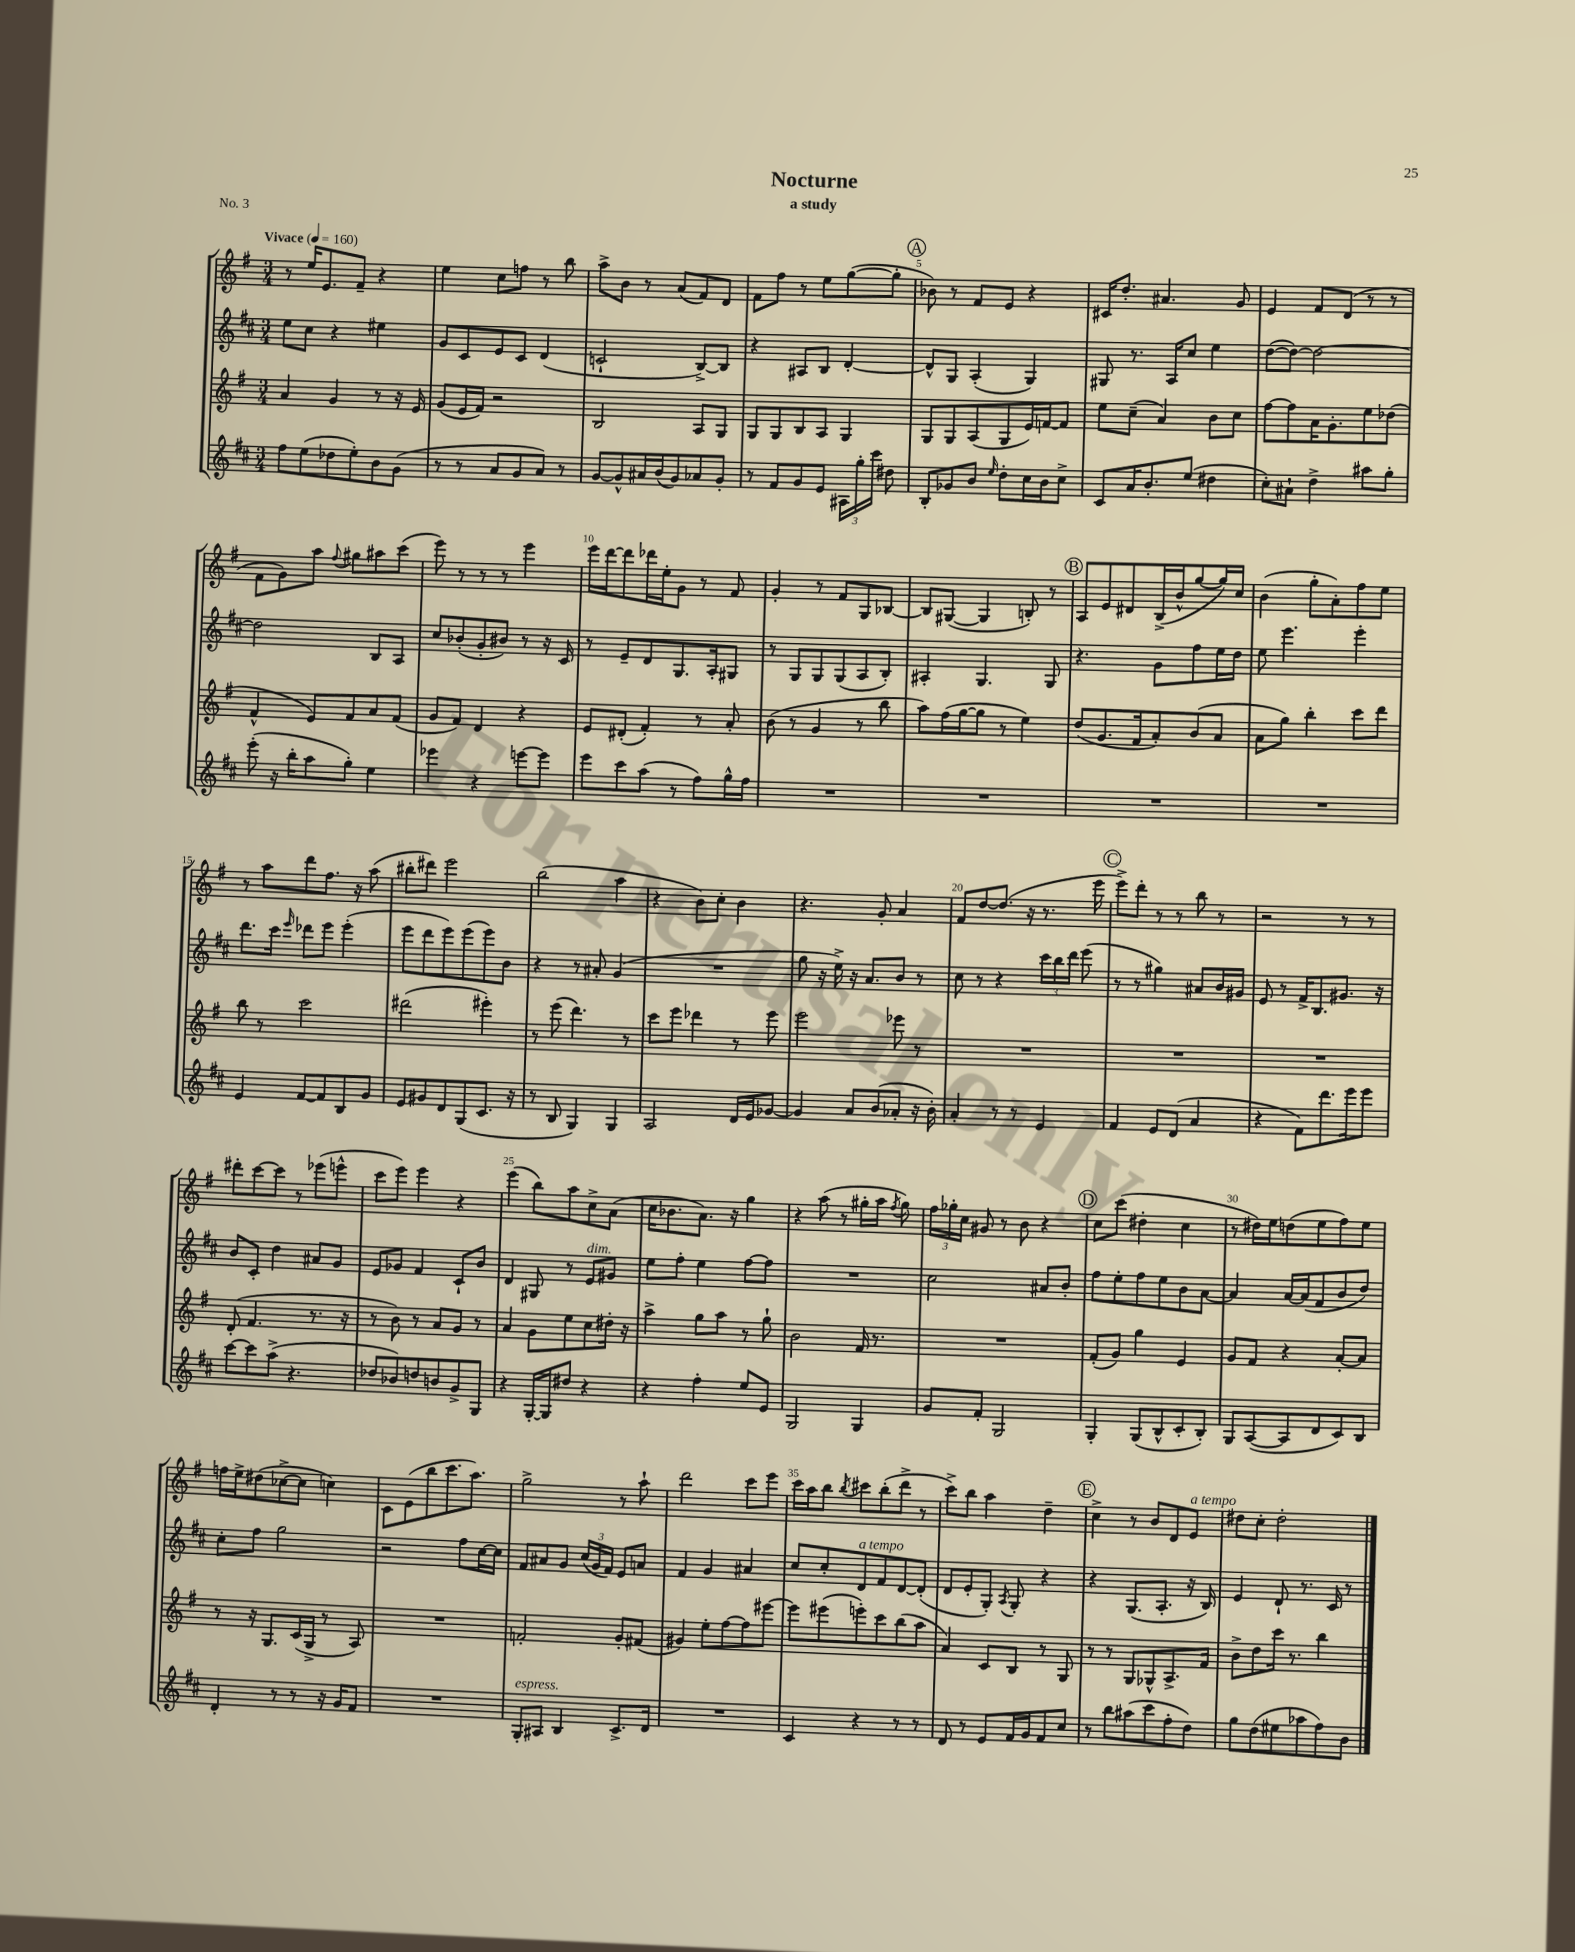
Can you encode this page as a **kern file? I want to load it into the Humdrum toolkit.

**kern	**kern	**kern	**kern
*staff4	*staff3	*staff2	*staff1
*clefG2	*clefG2	*clefG2	*clefG2
*k[f#c#]	*k[f#]	*k[f#c#]	*k[f#]
*M3/4	*M3/4	*M3/4	*M3/4
*MM160	*MM160	*MM160	*MM160
8ff#	4a	8ee	8r
(8ee	.	8cc#	16ee
.	.	.	8.e
8dd-	4g	4r	.
8ee')	.	.	8f#~
8b	8r	4ee#	4r
(8g	16r	.	.
.	16e	.	.
=	=	=	=
8r	(8g	8g	4ee
8r	16e	8c#	.
.	16f#)	.	.
8a	2r	8e	8cc
8g	.	8c#	8ff
8a)	.	(4d	8r
8r	.	.	8bb
=	=	=	=
[8g	2B	2c`	8aa^
8g^^]	.	.	8b
16a#	.	.	8r
(16b	.	.	.
8g)	.	.	(8a
8a-	8A	[8B^)	8f#)
8g'	8G	8B]	8d
=	=	=	=
8r	8G	4r	8f#
8f#	8G	.	8ff#
8g	8B	8A#	8r
8e	8A	8B	8ee
24A#	4G	[4d'	([8gg
24gg'	.	.	.
24ccc#	.	.	.
8dd#	.	.	8gg']
=	=	=	=
8B'	8G	8d^^]	8b-)
8g-	8G	8G	8r
8b	(8A	(4A'	8f#
16qqee	.	.	.
8dd'	8G	.	8e
16cc#	16e)	4G)	4r
16b	[16f	.	.
8cc#^	8f]	.	.
=	=	=	=
8c#	8ee	8G#	16c#
.	.	.	8.dd'
16a	(8cc~	8.r	.
8.b'	.	.	.
.	4a)	.	4.a#
.	.	16A	.
(8ee	.	8cc#	.
4dd#	8b	4ee	.
.	8cc	.	8g
=	=	=	=
8cc#')	[8ff#	([8dd	4e
8a#`	8ff#]	8dd_)	.
4dd^	16a	2dd_	8f#
.	8.g'	.	.
.	.	.	(8d
8aa#	8ee	.	8r
8gg'	(8dd-	.	8r
=	=	=	=
(8eee'	4f#^^	2dd]	8f#
16r	.	.	8g)
16bb'	.	.	.
8aa	8e)	.	8aa
.	.	.	8qqff#
8gg')	8f#	.	8gg#
4ee	8a	8B	8aa#
.	(8f#	8A	(8ccc
=	=	=	=
4eee-	8g	8cc#	8eee)
.	8f#)	(8b-'	8r
4r	4d	8g'	8r
.	.	8b#)	8r
[8eee	4r	8r	4eee
8eee]	.	16r	.
.	.	16c#	.
=	=	=	=
8eee	8e	8r	16eee
.	.	.	[16ddd
8ccc#	(8d#'	8e~	8ddd]
(8aa	4f#')	8d	16ddd-
.	.	.	16ee'
8r	.	8.G	8g
8ff#)	8r	.	8r
.	.	16A'	.
16gg^^	8a'	8G#	8f#
16ff#	.	.	.
=	=	=	=
2.r	(8b	8r	4g'
.	8r	8G	.
.	4g	8G	8r
.	.	(8G	8f#
.	8r	8A	8G
.	8bb	8B')	[8B-
=	=	=	=
2.r	8aa)	4A#'	8B-]
.	(16ff#	.	([8G#
.	[16gg	.	.
.	8gg]	4.G	4G#]
.	8r	.	.
.	4ee)	.	8B')
.	.	8G	8r
=	=	=	=
2.r	(8dd	4.r	8A
.	8.g	.	8e
.	.	.	8d#
.	16f#	.	.
.	8a')	8g	(16B^
.	.	.	16b^^
.	(8b	8ff#	[8gg
.	8a	16ee	16gg])
.	.	16dd	16cc
=	=	=	=
2.r	8a	8ee	(4b
.	8gg)	4.eee	.
.	4bb'	.	8gg'
.	.	.	8a')
.	8ccc	4eee'	8ff#
.	8ddd	.	8ee
=	=	=	=
4e	8bb	8.ddd	8r
.	8r	.	8aa
.	.	16ccc#	.
.	.	16qqeee	.
[8f#	2ccc	8ddd-	8ddd
8f#]	.	8eee	8.ff#
8B	.	(4eee'	.
.	.	.	16r
8g	.	.	(8aa
=	=	=	=
8e	(2ddd#	8eee	8bb#'
8g#	.	8ddd	8ddd#)
8d	.	8eee)	2eee
(8G	.	(8eee	.
8.c#	4eee#')	8eee)	.
.	.	8b	.
16r	.	.	.
=	=	=	=
8r	8r	4r	(2bb
8B	(8eee	.	.
4G)	4.ddd)	8r	.
.	.	8a#'	.
4G	.	(4g	4aa
.	8r	.	.
=	=	=	=
2A	8ccc	2.r	4r
.	8eee	.	.
.	4ddd-	.	8b)
.	.	.	8cc'
16d	8r	.	4b
16e	.	.	.
[8g-	8eee	.	.
=	=	=	=
4g-]	2eee	8gg	4.r
.	.	16r	.
.	.	16ee^)	.
8a	.	16r	.
.	.	8.a	.
(8b	.	.	8g'
8a-'	8eee-	8b	4a
16r	8r	8r	.
16b')	.	.	.
=	=	=	=
4a'	2.r	8cc#	8f#
.	.	8r	[8dd
8r	.	4r	(8.dd]
8r	.	.	.
.	.	.	16r
4e	.	24ccc#	8.r
.	.	24bb	.
.	.	24ddd	.
.	.	(8eee	.
.	.	.	16eee
=	=	=	=
4f#	2.r	8r	8eee^)
.	.	8r	8ddd'
8e	.	4gg#)	8r
(8d	.	.	8r
4a	.	8a#	8bb
.	.	16b	8r
.	.	16g#	.
=	=	=	=
4r	2.r	8e	2r
.	.	8r	.
8f#)	.	16f#^	.
.	.	8.B	.
8.ddd	.	.	.
.	.	8.g#	8r
16eee	.	.	.
8eee	.	.	8r
.	.	16r	.
=	=	=	=
[8ccc#	(8d'	8b	8ddd#'
8ccc#]	4.f#	8c#'	[8ccc
(8aa^	.	4dd	8ccc]
4.r	.	.	8r
.	8.r	8a#	(8eee-
.	.	8g	8eee^^
.	16r	.	.
=	=	=	=
8dd-	8r	8e	8ccc
8b-)	8b)	8g-	8eee)
8dd	8r	4f#	4eee
8b	8a	.	.
8g^	8g	8c#`	4r
8G	8r	8b	.
=	=	=	=
4r	4a	4d	(4eee
[16G'	8g	8G#	8bb)
16G]	.	.	.
8dd#	8ee	8r	8aa
4r	8cc	8e	8cc^
.	16dd#'	8g#	(8a
.	16r	.	.
=	=	=	=
4r	4aa^	8ee	16cc
.	.	.	8.b-
.	.	8ff#'	.
4ff#'	8gg	4ee	8.a)
.	8aa	.	.
.	.	.	16r
8ee	8r	[8ff#	4gg
8e	8gg`	8ff#]	.
=	=	=	=
2G	2b	2.r	4r
.	.	.	(8aa
.	.	.	8r
4G	16f#	.	16gg#'
.	8.r	.	16aa
.	.	.	8qff#
.	.	.	8gg#)
=	=	=	=
8g	2.r	2cc#	24ff#
.	.	.	24gg-'
.	.	.	24cc
8f#'	.	.	8g#
2G	.	.	8r
.	.	.	8b
.	.	8a#	4r
.	.	8b'	.
=	=	=	=
4G'	(8f#'	8ff#	8cc
.	8g)	8ee'	(8ccc
(8G	4gg	8ff#	4dd#'
8B^^	.	8ee	.
8c#'	4e	8b	4cc
8B')	.	[8a	.
=	=	=	=
8G	8g	4a]	8r
([8A	8f#	.	16dd#)
.	.	.	16ee
8A]	4r	[16a	(8dd
.	.	(16a]	.
8d	.	8f#	8ee
8c#)	[8a'	8b	8ff#)
8B	8a]	8dd)	8ee
=	=	=	=
4d'	8r	8cc#'	16ff
.	.	.	16ee^
.	16r	8ff#	(8dd#
.	8.G	.	.
8r	.	2gg	[8cc-^
8r	(16c	.	8cc-]
.	16G^	.	.
16r	8r	.	4cc)
16g	.	.	.
8f#	8A)	.	.
=	=	=	=
2.r	2.r	2r	8c
.	.	.	(8e
.	.	.	8bb
.	.	.	8.ccc
.	.	8ff#	.
.	.	.	8.aa)
.	.	[16cc#	.
.	.	16cc#]	.
=	=	=	=
8G'	2f'	8f#	2gg^
8A#	.	8a#	.
4B	.	8g	.
.	.	(24cc#	.
.	.	24g	.
.	.	24f#)	.
8.c#^	8g'	8e	8r
.	(8f#	8a	8aa`
16d	.	.	.
=	=	=	=
2.r	4g#)	4f#	2ddd
.	8ee'	4g	.
.	[8ff#	.	.
.	8ff#]	4a#	8ccc
.	[8eee#	.	8eee
=	=	=	=
4c#	8eee#]	8cc#	16ccc
.	.	.	16aa
.	(8eee#	8cc#'	8bb
.	.	.	8qbb
4r	8eee')	8d	8ccc#
.	8ccc	8f#	(8bb'
8r	(8bb	[8d	8ddd^
8r	8aa	(8d']	8r
=	=	=	=
8d	4a)	8d	8ccc^)
8r	.	8e'	8bb
8e	8c	8G')	4aa
.	.	8qA	.
16f#	8B	8G'	.
16g	.	.	.
8f#	8r	4r	4dd~
8cc#	8G	.	.
=	=	=	=
8r	8r	4r	4cc^
8bb	8r	.	.
(8aa#	8G	(8.G	8r
8ccc#	8G-^^	.	8b
.	.	8.A'	.
8ff#'	8.A^	.	8d
8dd)	.	16r	8e
.	16f#	16B)	.
=	=	=	=
8gg	8b^	4e	8dd#
(8dd	8dd	.	8cc'
8ee#	16ccc	8d`	2dd#'
.	8.r	.	.
8aa-	.	8.r	.
8ff#)	4bb	.	.
.	.	16c#	.
8b	.	8r	.
==	==	==	==
*-	*-	*-	*-
